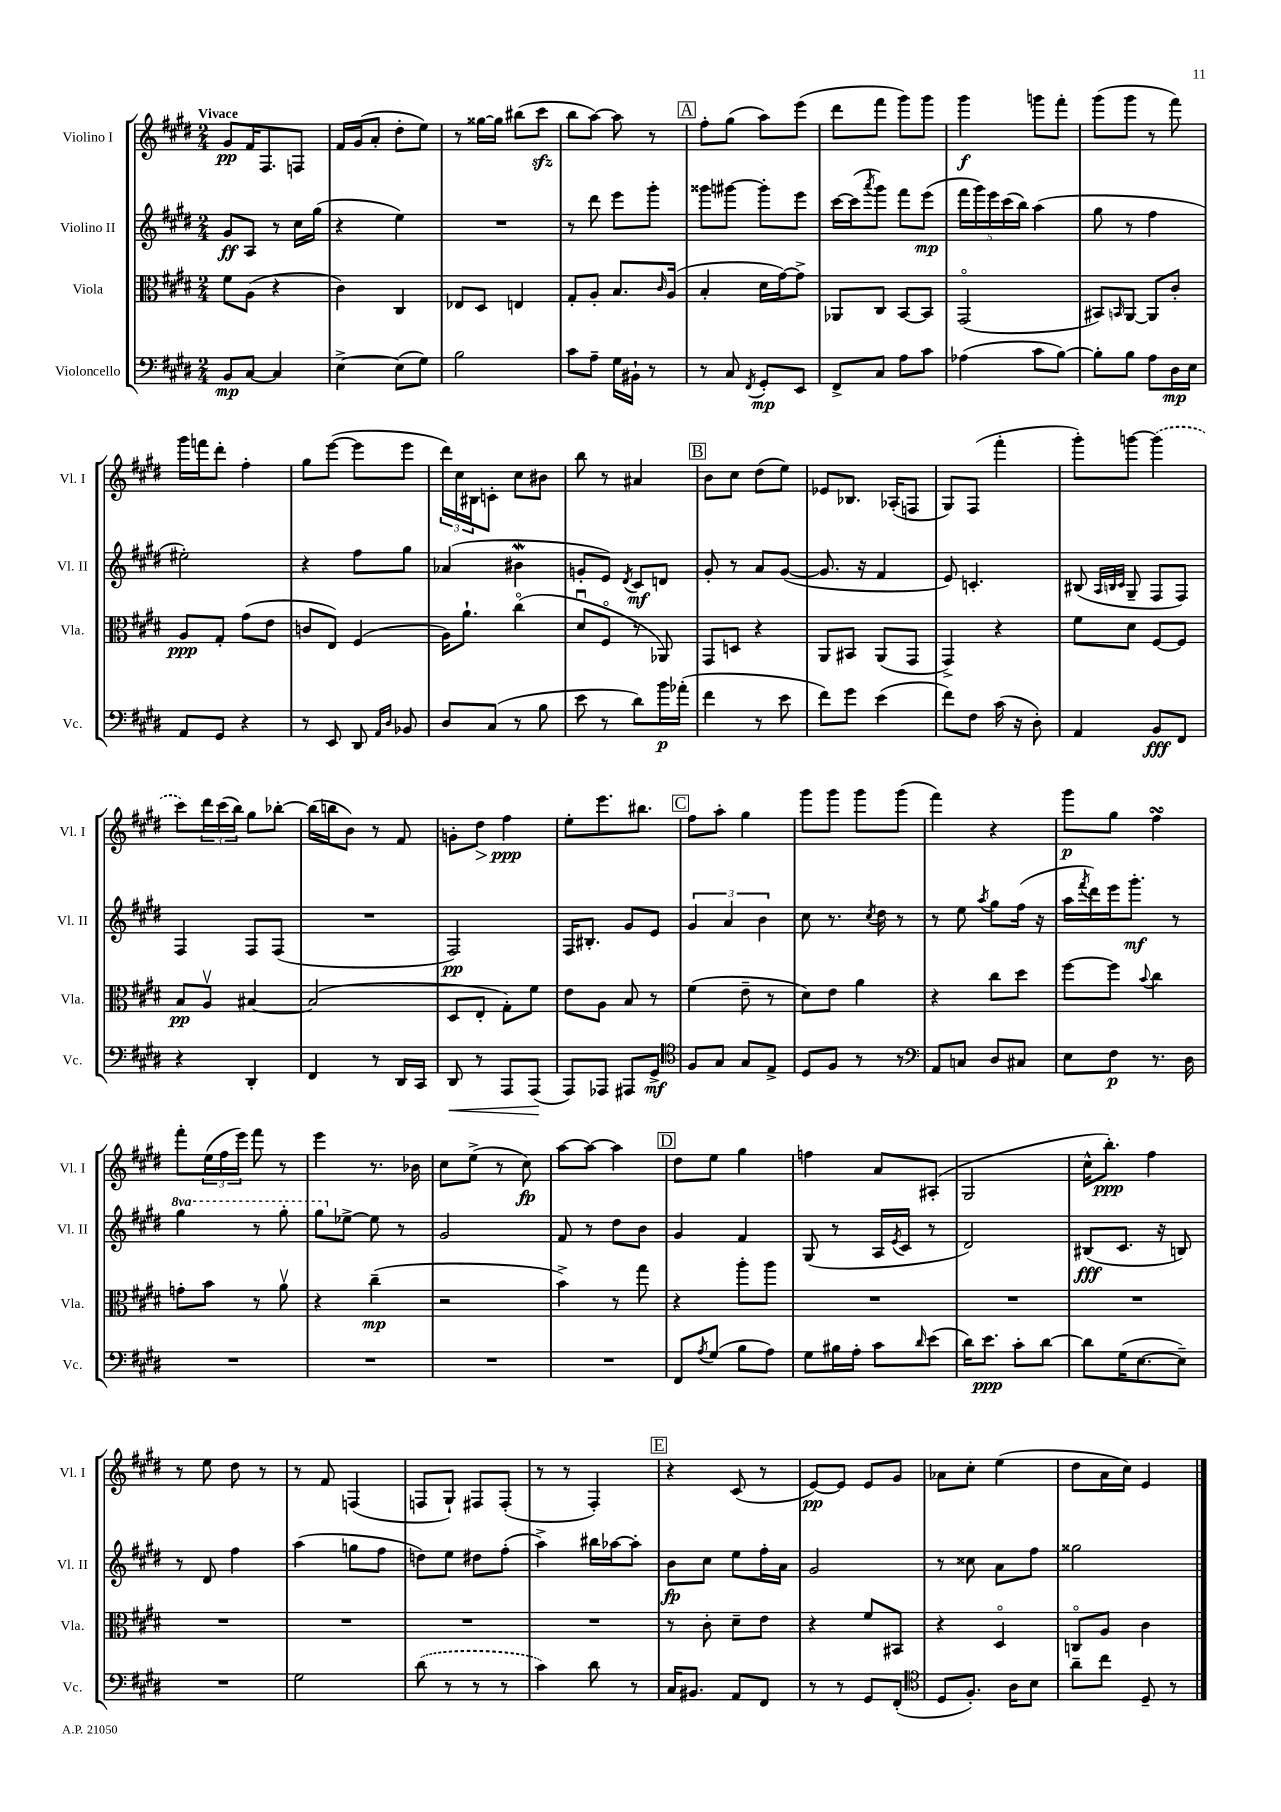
<<
\new StaffGroup <<
\new Staff = "s0" \with { instrumentName = "Violino I" shortInstrumentName = "Vl. I" } {
    \clef treble \key e \major \numericTimeSignature \time 2/4 \tempo "Vivace"
    gis'8\pp fis'16 fis8. f8 |
    fis'16 gis'16( a'8-. dis''8-. e''8) |
    r8 gisis''16~ gisis''16 bis''8( cis'''8\sfz |
    b''8 a''8~) a''8 r8 |
    \mark \markup { \box "A" } fis''8-. gis''8( a''8) e'''8( |
    dis'''8 fis'''8 gis'''8) gis'''8 |
    gis'''4\f g'''8 fis'''8-. |
    gis'''8( gis'''8 r8 fis'''8) |
    gis'''16 f'''16 dis'''8-. fis''4-. |
    gis''8 e'''8~( e'''8 e'''8 |
    \tuplet 3/2 { dis'''16) cis''16 bis16 } c'8-. cis''8 bis'8 |
    b''8 r8 ais'4 |
    \mark \markup { \box "B" } b'8 cis''8 dis''8( e''8) |
    ees'8 bes8. aes16-.( f8 |
    gis8) fis8( fis'''4-. |
    gis'''8-.) g'''8~ \once \slurDashed g'''4( |
    cis'''8) \tuplet 3/2 { dis'''16 cis'''16( b''16) } gis''8 bes''8~-. |
    bes''16( b''16 b'8) r8 fis'8 |
    g'8-. dis''8\> fis''4\ppp\! |
    e''8-. e'''8. bis''8. |
    \mark \markup { \box "C" } fis''8 a''8-. gis''4 |
    gis'''8 gis'''8 gis'''8 gis'''8( |
    fis'''4) r4 |
    gis'''8\p gis''8 fis''4\turn |
    fis'''8-. \tuplet 3/2 { e''16( fis''16 e'''16) } fis'''8 r8 |
    e'''4 r8. bes'16 |
    cis''8 e''8->( r8 cis''8\fp) |
    a''8~ a''8~ a''4 |
    \mark \markup { \box "D" } dis''8 e''8 gis''4 |
    f''4 a'8 ais8-.( |
    gis2 |
    cis''16-^ b''8.-.\ppp) fis''4 |
    r8 e''8 dis''8 r8 |
    r8 fis'8 f4( |
    f8 gis8-!) fis8 fis8-.( |
    r8 r8 fis4-.) |
    \mark \markup { \box "E" } r4 cis'8( r8 |
    e'8~\pp) e'8 e'8 gis'8 |
    aes'8 cis''8-. e''4( |
    dis''8 a'16 cis''16) e'4 \bar "|." |
}
\new Staff = "s1" \with { instrumentName = "Violino II" shortInstrumentName = "Vl. II" } {
    \clef treble \key e \major \numericTimeSignature \time 2/4 \set Staff.ottavationMarkups = #ottavation-simple-ordinals
    gis'8\ff a8 r8 cis''16 gis''16( |
    r4 e''4) |
    R2 |
    r8 dis'''8 e'''8 gis'''8-. |
    \mark \markup { \box "A" } gisis'''8 gis'''8~ gis'''8-. e'''8 |
    cis'''16~ cis'''16( \acciaccatura { a'''8 } gis'''8) fis'''8 e'''8\mp( |
    \tuplet 5/4 { fis'''16 gis'''16) e'''16 cis'''16( b''16) } a''4( |
    gis''8 r8 fis''4 |
    eis''2-.) |
    r4 fis''8 gis''8 |
    aes'4( bis'4\mordent |
    g'8-. e'8) \acciaccatura { dis'8 } cis'8\mf d'8 |
    \mark \markup { \box "B" } gis'8-. r8 a'8 gis'8~( |
    gis'8. r16 fis'4 |
    e'8) c'4.-. |
    bis8( \grace { a32 b32 cis'32 } gis8-- fis8 fis8) |
    fis4 fis8 fis8( |
    R2 |
    fis2\pp) |
    fis16 bis8.-. gis'8 e'8 |
    \mark \markup { \box "C" } \tuplet 3/2 { gis'4 a'4 b'4 } |
    cis''8 r8. \acciaccatura { cis''8 } dis''16 r8 |
    r8 e''8 \acciaccatura { a''8 } gis''8 fis''16( r16 |
    a''16 \acciaccatura { fis'''8 } dis'''16) e'''16 gis'''8.-.\mf r8 |
    \ottava #1 gis'''4 r8 gis'''8-. |
    gis'''8 \ottava #0 ees''8~-> ees''8 r8 |
    gis'2 |
    fis'8 r8 dis''8 b'8 |
    \mark \markup { \box "D" } gis'4 fis'4 |
    gis8( r8 a16 \acciaccatura { e'8 } cis'16 r8 |
    dis'2) |
    bis8\fff( cis'8. r16 b8) |
    r8 dis'8 fis''4 |
    a''4( g''8 fis''8 |
    d''8) e''8 dis''8 fis''8-.( |
    a''4->) bis''16 aes''16~ aes''8-. |
    \mark \markup { \box "E" } b'8\fp cis''8 e''8 fis''16-. a'16 |
    gis'2 |
    r8 cisis''8 a'8 fis''8 |
    gisis''2 \bar "|." |
}
\new Staff = "s2" \with { instrumentName = "Viola" shortInstrumentName = "Vla." } {
    \clef alto \key e \major \numericTimeSignature \time 2/4
    fis'8 a8( r4 |
    cis'4) cis4 |
    ees8 dis8 e4 |
    gis8-. a8-. b8. \grace { cis'16 } a16( |
    \mark \markup { \box "A" } b4-. dis'16 gis'16~) gis'8-> |
    aes,8 cis8 b,8~ b,8 |
    gis,2\flageolet( |
    bis,8) \grace { b,16 } a,8~ a,8 cis'8-. |
    a8\ppp gis8-. gis'8( e'8 |
    c'8 e8) fis4( |
    a16) a'8.-! cis''4\flageolet( |
    dis'8\downbow fis8\flageolet r8 aes,8) |
    \mark \markup { \box "B" } gis,8 d8 r4 |
    a,8 bis,8 a,8( gis,8 |
    gis,4->) r4 |
    fis'8 dis'8 fis8~ fis8 |
    b8\pp a8\upbow bis4~ |
    bis2( |
    dis8 e8-. gis8-.) fis'8 |
    e'8 a8 b8 r8 |
    \mark \markup { \box "C" } fis'4( e'8-- r8 |
    dis'8) e'8 a'4 |
    r4 cis''8 dis''8 |
    fis''8~ fis''8 \appoggiatura { b'8 } cis''4 |
    g'8-. b'8 r8 a'8\upbow |
    r4 cis''4--\mp( |
    r2 |
    b'4->) r8 gis''8 |
    \mark \markup { \box "D" } r4 a''8-. a''8 |
    R2 |
    R2 |
    R2 |
    R2 |
    R2 |
    R2 |
    R2 |
    \mark \markup { \box "E" } r8 cis'8-. dis'8-- e'8 |
    r4 fis'8 bis,8 |
    r4 dis4\flageolet |
    c8\flageolet a8 cis'4 \bar "|." |
}
\new Staff = "s3" \with { instrumentName = "Violoncello" shortInstrumentName = "Vc." } {
    \clef bass \key e \major \numericTimeSignature \time 2/4
    b,8\mp cis8~ cis4 |
    e4~-> e8( gis8) |
    b2 |
    cis'8 a8-- gis16 bis,16-! r8 |
    \mark \markup { \box "A" } r8 cis8 \acciaccatura { fis,8 } gis,8-.\mp e,8 |
    fis,8-> cis8 a8 cis'8 |
    aes4( cis'8 b8~) |
    b8-. b8 a8 dis16\mp e16 |
    a,8 gis,8 r4 |
    r8 e,8 dis,8 \grace { a,16 dis16 } bes,8 |
    dis8 cis8( r8 b8 |
    e'8 r8 dis'8) b'16\p aes'16-.( |
    \mark \markup { \box "B" } fis'4 r8 e'8 |
    fis'8) gis'8 e'4( |
    fis'8) fis8 cis'16( r16 dis8-.) |
    a,4 b,8\fff fis,8 |
    r4 dis,4-. |
    fis,4 r8 dis,16 cis,16 |
    dis,8\< r8 a,,8 a,,8\!( |
    a,,8) aes,,8 ais,,8 gis,8->\mf |
    \mark \markup { \box "C" } \clef tenor fis8 gis8 gis8 e8-> |
    dis8 fis8 r8 r8 |
    \clef bass a,8 c8 dis8 cis8 |
    e8 fis8\p r8. dis16 |
    R2 |
    R2 |
    R2 |
    R2 |
    \mark \markup { \box "D" } fis,8 \acciaccatura { a8 } gis8( b8 a8) |
    gis8 bis16 a16-. cis'8 \grace { dis'16 } e'8( |
    dis'16) e'8.\ppp cis'8-. dis'8~ |
    dis'8 gis16( e8.~ e8--) |
    R2 |
    gis2 |
    \once \slurDashed dis'8( r8 r8 r8 |
    cis'4) dis'8 r8 |
    \mark \markup { \box "E" } cis16 bis,8. a,8 fis,8 |
    r8 r8 gis,8 fis,8-.( |
    \clef tenor dis8 fis8.-.) a16 b8 |
    a'8-- cis''8 dis8-- r8 \bar "|." |
}
>>
>>
\layout { \context { \Score \remove "Bar_number_engraver" } }
